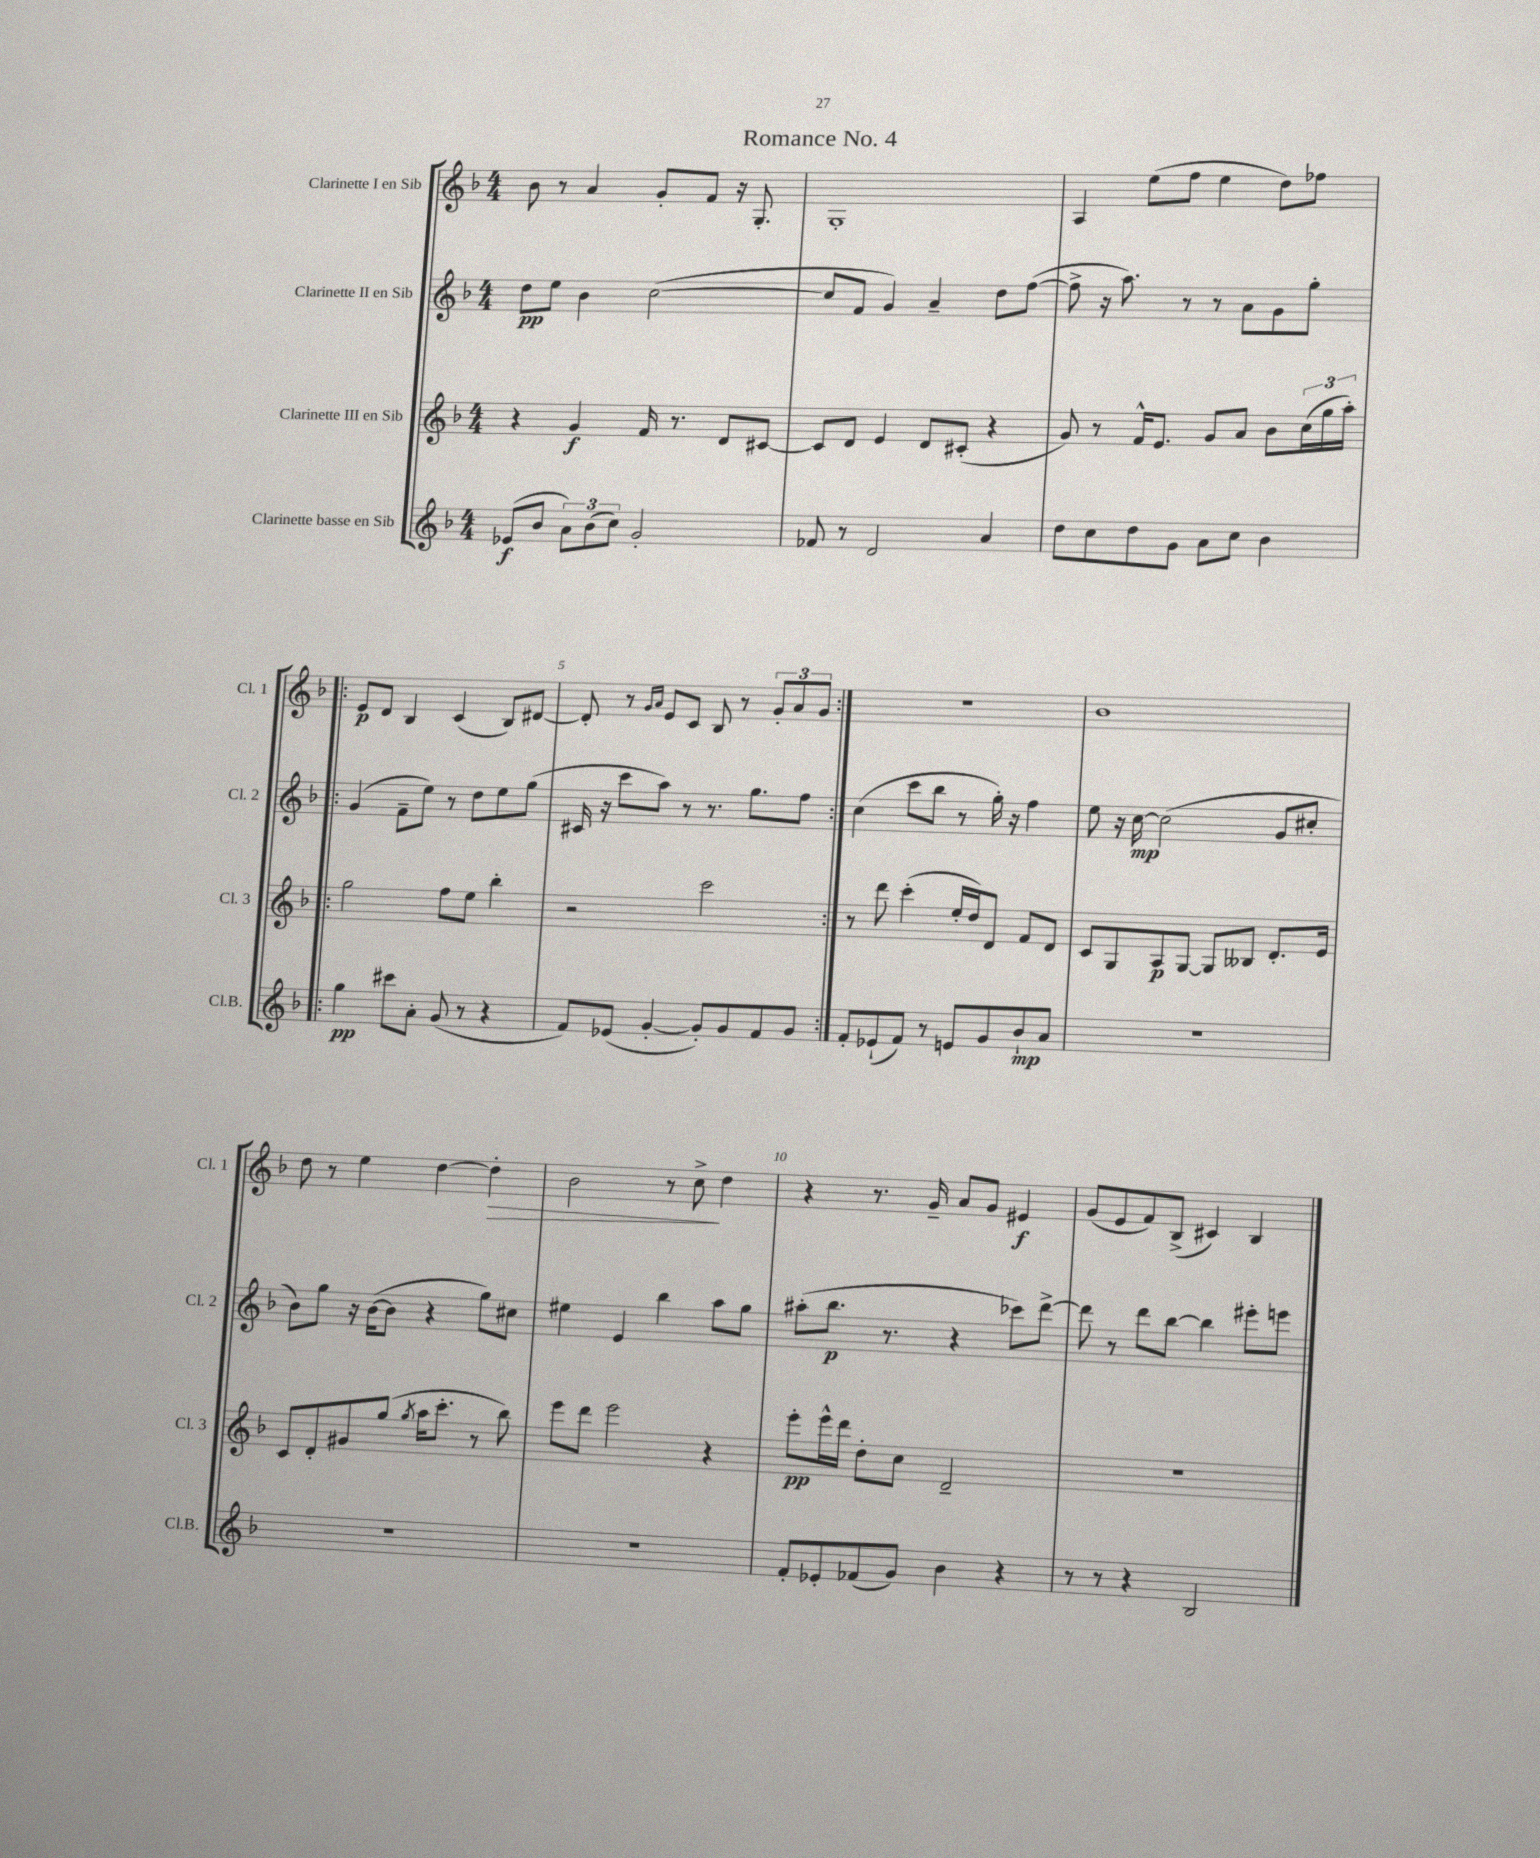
\header { title = "Romance No. 4" }
<<
\new StaffGroup <<
\new Staff = "s0" \with { instrumentName = "Clarinette I en Sib" shortInstrumentName = "Cl. 1" } {
    \clef treble \key f \major \numericTimeSignature \time 4/4
    bes'8 r8 a'4 g'8-. f'8 r16 g8.-. |
    g1-. |
    a4 e''8( f''8 e''4 d''8) fes''8 |
    \repeat volta 2 { e'8\p d'8 bes4 c'4( bes8) dis'8~ |
    dis'8-. r8 \grace { g'16 a'16 } e'8 c'8 bes8 r8 \tuplet 3/2 { g'8-. a'8 g'8 } | }
    R1 |
    bes'1 |
    d''8 r8 e''4 d''4~ d''4-.\> |
    bes'2 r8 c''8->\! d''4 |
    r4 r8. g'16-- a'8 g'8 eis'4\f |
    g'8( e'8 f'8) bes8->( cis'4) bes4 \bar "|." |
}
\new Staff = "s1" \with { instrumentName = "Clarinette II en Sib" shortInstrumentName = "Cl. 2" } {
    \clef treble \key f \major \numericTimeSignature \time 4/4
    d''8\pp e''8 bes'4 c''2~( |
    c''8 f'8 g'4) a'4-- d''8 f''8~( |
    f''8-> r16 a''8.) r8 r8 a'8 g'8 g''8-. |
    \repeat volta 2 { g'4( f'8-- e''8) r8 d''8 e''8 g''8( |
    cis'16 r16 c'''8 a''8) r8 r8. g''8. f''8 | }
    c''4( c'''8 bes''8 r8 g''16-.) r16 f''4 |
    e''8 r16 c''16~\mp c''2( g'8 cis''8-. |
    bes'8) g''8 r16 bes'16~( bes'8 r4 g''8) cis''8 |
    eis''4 e'4 bes''4 a''8 g''8 |
    ais''8-.( bes''8.\p r8. r4 ces'''8) d'''8~-> |
    d'''8 r8 d'''8 bes''8~ bes''4 eis'''8-. e'''8 \bar "|." |
}
\new Staff = "s2" \with { instrumentName = "Clarinette III en Sib" shortInstrumentName = "Cl. 3" } {
    \clef treble \key f \major \numericTimeSignature \time 4/4
    r4 g'4\f f'16 r8. d'8 cis'8~ |
    cis'8 d'8 e'4 d'8 cis'8-.( r4 |
    g'8) r8 f'16-^ e'8. g'8 a'8 bes'8 \tuplet 3/2 { c''16( g''16 a''16-.) } |
    \repeat volta 2 { g''2 f''8 e''8 bes''4-. |
    r2 c'''2 | }
    r8 d'''8 c'''4-.( e''16-. d''16) d'8 f'8 d'8 |
    c'8 g8 a8\p g8~ g8 beses8 d'8.-. e'16 |
    c'8 d'8-. gis'8 g''8( \acciaccatura { g''8 } a''16 c'''8.-. r8 bes''8) |
    e'''8 d'''8 e'''2 r4 |
    e'''8-.\pp e'''16-^ d'''16 d''8-. c''8 d'2-- |
    R1 \bar "|." |
}
\new Staff = "s3" \with { instrumentName = "Clarinette basse en Sib" shortInstrumentName = "Cl.B." } {
    \clef treble \key f \major \numericTimeSignature \time 4/4
    ees'8\f( bes'8 \tuplet 3/2 { a'8) bes'8( c''8) } g'2-. |
    fes'8 r8 d'2 a'4 |
    d''8 c''8 d''8 g'8 a'8 c''8 bes'4 |
    \repeat volta 2 { g''4\pp cis'''8 a'8-. g'8( r8 r4 |
    f'8) ees'8( g'4~-. g'8-.) g'8 f'8 g'8 | }
    f'8-. ees'8-!( f'8) r8 e'8 g'8 bes'8-!\mp a'8 |
    R1 |
    R1 |
    R1 |
    f'8-. ees'8-. fes'8( g'8) bes'4 r4 |
    r8 r8 r4 bes2 \bar "|." |
}
>>
>>
\layout { \context { \Score \override BarNumber.break-visibility = ##(#f #t #t) barNumberVisibility = #(every-nth-bar-number-visible 5) } }
